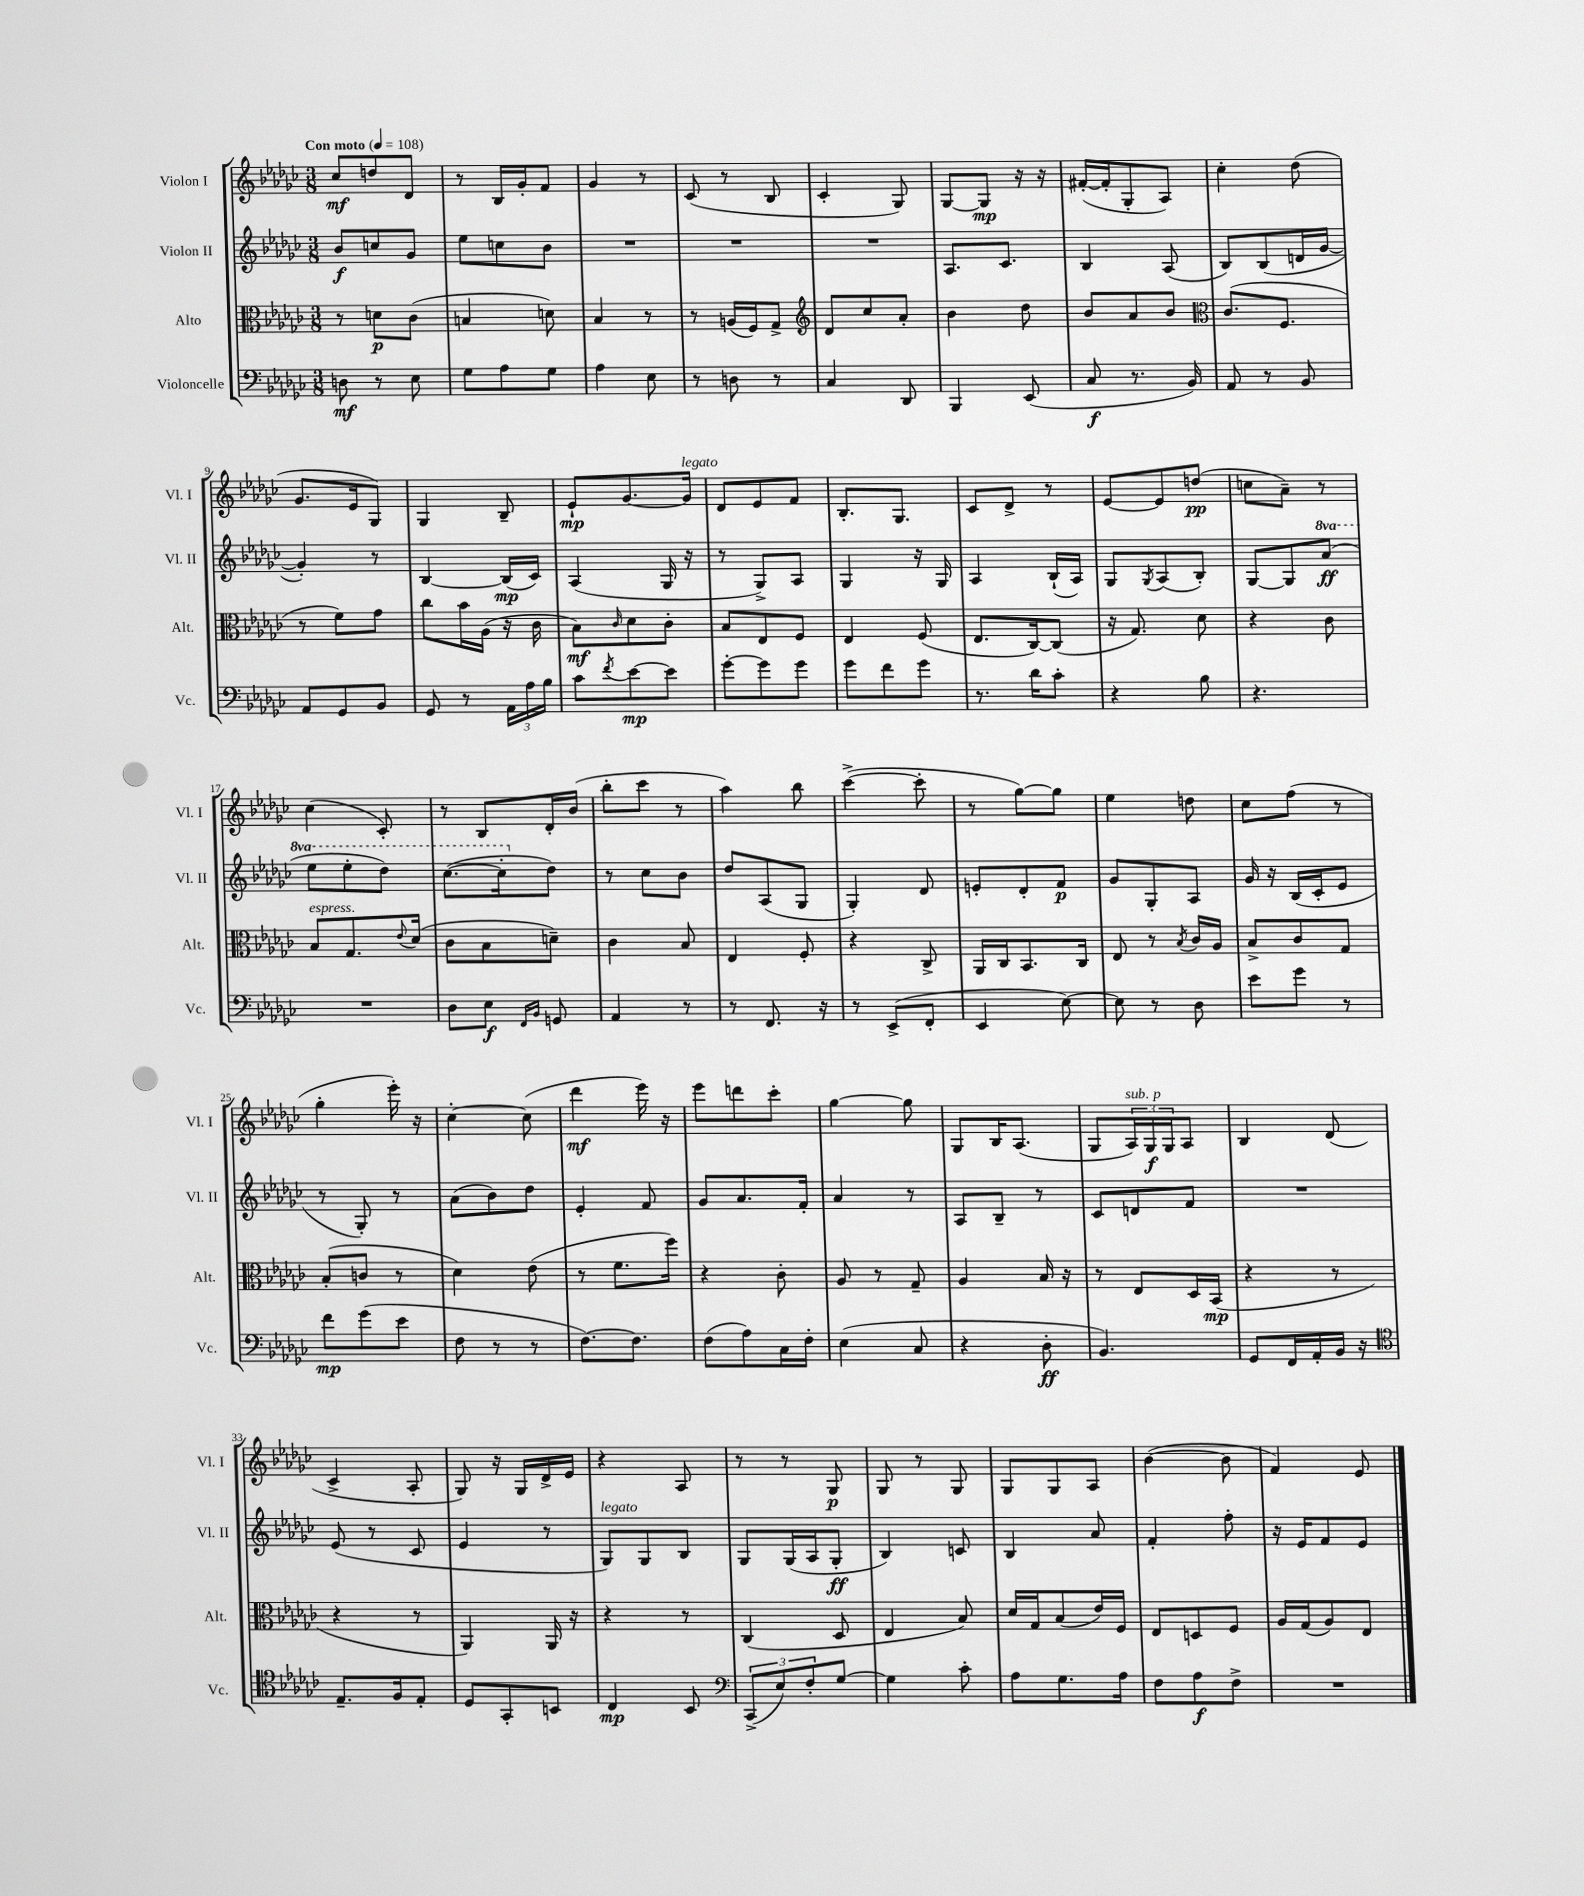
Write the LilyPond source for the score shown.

<<
\new StaffGroup <<
\new Staff = "s0" \with { instrumentName = "Violon I" shortInstrumentName = "Vl. I" } {
    \clef treble \key ges \major \numericTimeSignature \time 3/8 \tempo "Con moto" 4 = 108
    ces''8\mf d''8 des'8 |
    r8 bes16 ges'16-. f'8 |
    ges'4 r8 |
    ces'8( r8 bes8 |
    ces'4-. ges8) |
    ges8~ ges8\mp r16 r16 |
    fis'16~-.( fis'16-. ges8-. aes8) |
    ces''4-. des''8( |
    ges'8. ees'16 ges8) |
    ges4 bes8-- |
    ees'8-!\mp ges'8.~ ges'16^\markup { \italic "legato" } |
    des'8 ees'8 f'8 |
    bes8.-. ges8. |
    ces'8 des'8-> r8 |
    ees'8~ ees'8 d''8\pp( |
    c''8 aes'8--) r8 |
    ces''4( ces'8-.) |
    r8 bes8 des'16-. bes'16( |
    bes''8-. ces'''8 r8 |
    aes''4) bes''8 |
    ces'''4~->( ces'''8-. |
    r8 ges''8~) ges''8 |
    ees''4 d''8 |
    ces''8 f''8( r8 |
    ges''4-. ees'''16-.) r16 |
    ces''4~-. ces''8( |
    des'''4\mf ees'''16) r16 |
    ees'''8 d'''8 ces'''8-. |
    ges''4~ ges''8 |
    ges8 bes16 aes8.( |
    ges8 \tuplet 3/2 { aes16^\markup { \italic "sub. p" }) ges16\f ges16 } aes8 |
    bes4 des'8( |
    ces'4-> aes8-. |
    ges8) r16 ges16 des'16-> ees'16 |
    r4 aes8 |
    r8 r8 ges8\p |
    ges8 r8 ges8 |
    ges8 ges8 aes8 |
    bes'4~( bes'8 |
    f'4) ees'8 \bar "|." |
}
\new Staff = "s1" \with { instrumentName = "Violon II" shortInstrumentName = "Vl. II" } {
    \clef treble \key ges \major \numericTimeSignature \time 3/8 \set Staff.ottavationMarkups = #ottavation-simple-ordinals
    bes'8\f c''8 ges'8 |
    ees''8 c''8 bes'8 |
    R4. |
    R4. |
    R4. |
    aes8. ces'8. |
    bes4 aes8( |
    bes8) bes8( d'16 ges'16~ |
    ges'4-.) r8 |
    bes4~ bes16\mp( ces'16) |
    aes4( ges16 r16 |
    r8 ges8->) aes8 |
    ges4 r16 ges16 |
    aes4 bes16-!( aes16) |
    ges8 \acciaccatura { ges8 } aes8( bes8-.) |
    ges8~ ges8 \ottava #1 aes''8\ff( |
    ees'''8 ees'''8-. des'''8) |
    ces'''8.~( ces'''16-. \ottava #0 des''8) |
    r8 ces''8 bes'8 |
    des''8 aes8( ges8 |
    ges4-.) des'8 |
    e'8-. des'8-. f'8\p |
    ges'8 ges8-. aes8 |
    ges'16 r16 bes16( ces'16-. ees'8 |
    r8 ges8-.) r8 |
    aes'8( bes'8) des''8 |
    ees'4-. f'8 |
    ges'8 aes'8. f'16-. |
    aes'4 r8 |
    aes8 bes8-- r8 |
    ces'8 d'8 f'8 |
    R4. |
    ees'8( r8 ces'8 |
    ees'4 r8 |
    ges8^\markup { \italic "legato" }) ges8 bes8 |
    ges8 ges16( aes16 ges8-.\ff |
    bes4) c'8 |
    bes4 aes'8 |
    f'4-. f''8-. |
    r16 ees'16 f'8 ees'8 \bar "|." |
}
\new Staff = "s2" \with { instrumentName = "Alto" shortInstrumentName = "Alt." } {
    \clef alto \key ges \major \numericTimeSignature \time 3/8
    r8 d'8\p ces'8( |
    b4 d'8) |
    bes4 r8 |
    r8 a16( f16) ges8-> |
    \clef treble des'8 ces''8 aes'8-. |
    bes'4 des''8 |
    bes'8 aes'8 bes'8 |
    \clef alto ces'8.( f8. |
    r8 f'8) ges'8 |
    ces''8 bes'16 aes16( r16 ces'16 |
    bes8\mf) \grace { ces'16 } des'8 ces'8-. |
    bes8 ees8 f8 |
    ees4 f8( |
    ees8. ces16~) ces8( |
    r16 ges8.) des'8 |
    r4 ces'8 |
    bes8^\markup { \italic "espress." } ges8. \appoggiatura { ees'8 } des'16( |
    ces'8 bes8 d'8--) |
    ces'4 bes8 |
    ees4 f8-. |
    r4 ces8-> |
    aes,16 ces16 bes,8. ces16 |
    ees8 r8 \acciaccatura { bes8 } ces'16 aes16 |
    bes8-> ces'8 ges8 |
    bes8-.( c'8 r8 |
    des'4) ees'8( |
    r8 f'8. f''16) |
    r4 ces'8-. |
    aes8 r8 ges8-- |
    aes4 bes16 r16 |
    r8 ees8 des16 bes,16\mp( |
    r4 r8 |
    r4 r8 |
    aes,4) aes,16 r16 |
    r4 r8 |
    ces4( des8 |
    ees4 bes8) |
    des'16 ges16 bes8( ees'16) f16 |
    ees8 d8 f8 |
    aes16 ges16( aes8) ees8 \bar "|." |
}
\new Staff = "s3" \with { instrumentName = "Violoncelle" shortInstrumentName = "Vc." } {
    \clef bass \key ges \major \numericTimeSignature \time 3/8
    d8\mf r8 ees8 |
    ges8 aes8 ges8 |
    aes4 ees8 |
    r8 d8 r8 |
    ces4 des,8 |
    bes,,4 ees,8( |
    ces8\f r8. bes,16) |
    aes,8 r8 bes,8 |
    aes,8 ges,8 bes,8 |
    ges,8 r8 \tuplet 3/2 { aes,16 aes16 bes16 } |
    ces'8 \acciaccatura { f'8 } ees'8~\mp ees'8 |
    ges'8~-. ges'8 ges'8 |
    ges'8 f'8 ges'8 |
    r8. des'16 ces'8-. |
    r4 bes8 |
    r4. |
    R4. |
    des8 ees8\f \grace { f,16 bes,16 } g,8 |
    aes,4 r8 |
    r8 f,8. r16 |
    r8 ees,8->( f,8-. |
    ees,4 ees8~) |
    ees8 r8 des8 |
    ees'8 ges'8 r8 |
    f'8\mp ges'8( ees'8 |
    f8 r8 r8 |
    f8.~) f8. |
    f8( aes8) ces16 f16-. |
    ees4( ces8 |
    r4 des8-.\ff |
    bes,4.) |
    ges,8 f,16 aes,16-. bes,16 r16 |
    \clef tenor ees8.-- f16 ees8-. |
    des8 ges,8-. b,8 |
    ces4\mp bes,8 |
    \clef bass \tuplet 3/2 { ces,8->( ees8) f8-. } ges8~ |
    ges4 ces'8-. |
    aes8 ges8. aes16 |
    f8 aes8\f f8-> |
    R4. \bar "|." |
}
>>
>>
